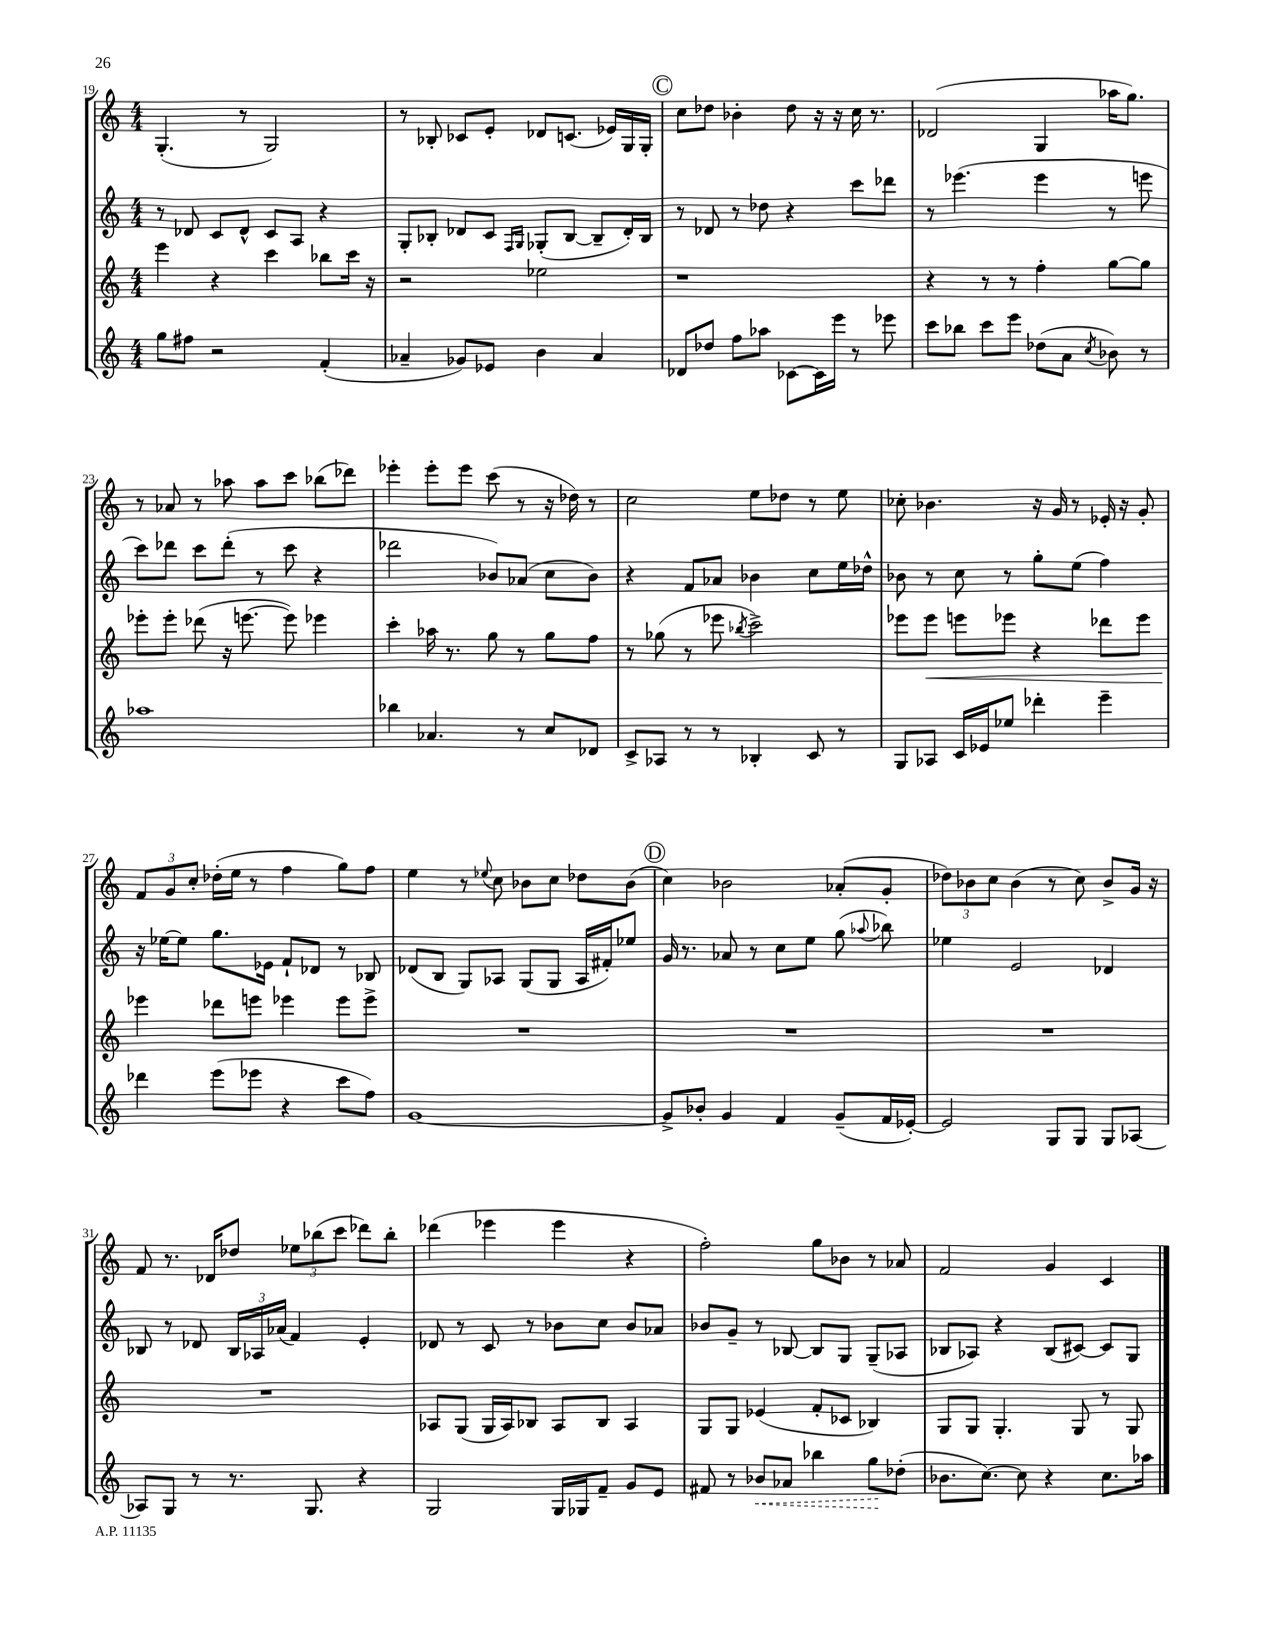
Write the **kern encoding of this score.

**kern	**dynam	**kern	**dynam	**kern	**kern
*part4	*part4	*part3	*part3	*part2	*part1
*staff4	*staff4	*staff3	*staff3	*staff2	*staff1
*clefG2	*	*clefG2	*	*clefG2	*clefG2
*k[]	*	*k[]	*	*k[]	*k[]
*M4/4	*	*M4/4	*	*M4/4	*M4/4
=19	=19	=19	=19	=19	=19
8gg\L	.	4eee\	.	8r	(4.G'/
8ff#X\J	.	.	.	8d-X/	.
2r	.	4r	.	8c/L	.
.	.	.	.	8d-^^/J	8r
.	.	4ccc\	.	8c/L	2G/)
.	.	.	.	8A/J	.
(4f'/	.	8bb-X\L	.	4r	.
.	.	16ccc\Jk	.	.	.
.	.	16r	.	.	.
=20	=20	=20	=20	=20	=20
4a-X~/	.	2r	.	8G'/L	8r
.	.	.	.	8B-X'/J	8B-X'/
8g-X/L)	.	.	.	8d-X/L	8c-X/L
8e-X/J	.	.	.	8c/J	8e'/J
.	.	.	.	16qqF/LL	.
.	.	.	.	16qqG/JJ	.
4b\	.	2ee-X\	.	(8G-X'/L	8d-X/L
.	.	.	.	[8B-/J	(8.cn/J
4a-/	.	.	.	8B-~/L]	.
.	.	.	.	.	16e-X/LL)
.	.	.	.	16d-'/L)	16G/
.	.	.	.	16B-/JJ	16G'/JJ
!!LO:REH:place=s1:t=C
=21	=21	=21	=21	=21	=21
8d-X/L	.	1r	.	8r	8cc\L
8dd-X/J	.	.	.	8d-X/	8dd-X\J
8ff\L	.	.	.	8r	4b-X'\
8aa-X\J	.	.	.	8dd-X\	.
[8c-X\L	.	.	.	4r	8dd-\
16c-\L]	.	.	.	.	16r
16eee\JJ	.	.	.	.	16r
8r	.	.	.	8ccc\L	16cc\
.	.	.	.	.	8.r
8eee-X\	.	.	.	8ddd-X\J	.
=22	=22	=22	=22	=22	=22
8ccc\L	.	4r	.	8r	(2d-X/
8bb-X\J	.	.	.	(4.eee-X\	.
8ccc\L	.	8r	.	.	.
8eee\J	.	8r	.	.	.
(8dd-X\L	.	4ff'\	.	4eee-\	4G/
8a\J	.	.	.	.	.
8qcc/	.	.	.	.	.
8b-X\)	.	[8gg\L	.	8r	16aa-X\KL
.	.	.	.	.	8.gg\J)
8r	.	8gg\J]	.	8eeen\	.
!!LO:LB:g=z
=23	=23	=23	=23	=23	=23
1aa-X	.	8eee-X'\L	.	8ccc\L)	8r
.	.	8eee-'\J	.	8ddd-X\J	8a-X/
.	.	(8ddd-X\	.	8ccc\L	8r
.	.	16r	.	(8ddd-'\J	8aa-X\
.	.	[8.eeen\	.	.	.
.	.	.	.	8r	8aa-\L
.	.	8eee\])	.	8ccc\	8ccc\J
.	.	4eee-X\	.	4r	(8bb-X\L
.	.	.	.	.	8ddd-X\J)
=24	=24	=24	=24	=24	=24
4bb-X\	.	4ccc'\	.	2ddd-X\	4eee-X'\
4.a-X/	.	16aa-X\	.	.	8eee-'\L
.	.	8.r	.	.	.
.	.	.	.	.	8eee-\J
.	.	8gg\	.	8b-X/L)	(8ccc\
8r	.	8r	.	(8a-X/J	8r
8cc/L	.	8gg\L	.	8cc\L	16r
.	.	.	.	.	16dd-X\)
8d-X/J	.	8ff\J	.	8b-\J)	8r
=25	=25	=25	=25	=25	=25
8c^/L	.	8r	.	4r	2cc\
8A-X/J	.	(8gg-X\	.	.	.
8r	.	8r	.	8f/L	.
8r	.	8eee-X\	.	8a-X/J	.
.	.	8qbb-X/	.	.	.
4B-X'/	.	2ccc^\)	.	4b-X\	8ee\L
.	.	.	.	.	8dd-X\J
8c/	.	.	.	8cc\L	8r
8r	.	.	.	16ee\L	8ee\
.	.	.	.	16dd-X^^\JJ	.
=26	=26	=26	=26	=26	=26
8G/L	.	8eee-X\L	.	8b-X\	8cc-X'\
!	!	!	!LO:HP:b	!	!
8A-X/J	.	8eee-\J	<	8r	4.b-X\
16c/LL	.	8eeen\L	.	8cc\	.
16e-X/J	.	.	.	.	.
8ee-X/J	.	8eee-X\J	.	8r	.
4ddd-X'\	.	4r	.	8gg'\L	16r
.	.	.	.	.	16g/
.	.	.	.	(8ee\J	8r
4eee~\	.	8ddd-X\L	.	4ff\)	16e-X'/
.	.	.	.	.	16r
.	.	8eee-\J	.	.	8g'/
!!LO:LB:g=z
=27	=27	=27	=27	=27	=27
4ddd-X\	.	4eee-X\	.	16r	12f/L
.	.	.	.	[16ee-X\KL	.
.	.	.	.	.	12g/
.	.	.	.	8ee-\J]	.
.	.	.	.	.	12cc'/J
(8eee\L	.	8ddd-X\L	[	8.gg\L	(16dd-X'\LL
.	.	.	.	.	16ee\JJ
8eee-X\J	.	8eeen\J	.	.	8r
.	.	.	.	16e-X\Jk	.
4r	.	4eee-X\	.	8f`/L	4ff\
.	.	.	.	8d-X/J	.
8ccc\L	.	8eee-\L	.	8r	8gg\L)
8ff\J)	.	8eee-^\J	.	8B-X/	8ff\J
=28	=28	=28	=28	=28	=28
[1g	.	1r	.	(8d-X/L	4ee\
.	.	.	.	8B/J	.
.	.	.	.	8G/L)	8r
.	.	.	.	.	8qqee-X/
.	.	.	.	8A-X/J	8cc\
.	.	.	.	(8G/L	8b-X\L
.	.	.	.	8G/J	8cc\J
.	.	.	.	16A-/LL	8dd-X\L
.	.	.	.	16f#X'/J)	.
.	.	.	.	8ee-X/J	(8b-\J
!!LO:REH:place=s1:t=D
=29	=29	=29	=29	=29	=29
8g^/L]	.	1r	.	16g/	4cc\)
.	.	.	.	8.r	.
8b-X'/J	.	.	.	.	.
4g/	.	.	.	8a-X/	2b-X\
.	.	.	.	8r	.
4f/	.	.	.	8cc\L	.
.	.	.	.	8ee\J	.
(8g~/L	.	.	.	(8gg\	(8a-X'/L
.	.	.	.	8qqaa-X/	.
16f/L	.	.	.	8bb-X\)	8g'/J
[16e-X'/JJ)	.	.	.	.	.
=30	=30	=30	=30	=30	=30
2e-/]	.	1r	.	4ee-X\	12dd-X\L)
.	.	.	.	.	12b-X\
.	.	.	.	.	12cc\J
.	.	.	.	2e/	(4b-\
8G/L	.	.	.	.	8r
8G/J	.	.	.	.	8cc\)
8G/L	.	.	.	4d-X/	8b-^/L
[8A-X/J	.	.	.	.	16g/Jk
.	.	.	.	.	16r
!!LO:LB:g=z
=31	=31	=31	=31	=31	=31
8A-X/L]	.	1r	.	8B-X/	8f/
8G/J	.	.	.	8r	8.r
8r	.	.	.	8d-X/	.
.	.	.	.	.	16d-X/KL
8.r	.	.	.	24B-/LL	8dd-X/J
.	.	.	.	24A-X/	.
.	.	.	.	(24a-X/JJ	.
.	.	.	.	4f/)	12ee-X\L
8.G/	.	.	.	.	.
.	.	.	.	.	(12bb-X\
.	.	.	.	.	12ccc\J
4r	.	.	.	4e'/	8ddd-X\L)
.	.	.	.	.	8bb-'\J
=32	=32	=32	=32	=32	=32
2G/	.	8A-X/L	.	8d-X/	(4ddd-X\
.	.	(8G/J	.	8r	.
.	.	16G/LL	.	8c/	4eee-X\
.	.	16A-/J)	.	.	.
.	.	8B-X/J	.	8r	.
16G/LL	.	8A-/L	.	8b-X\L	4eee-\
16G-X/J	.	.	.	.	.
8f~/J	.	8B-/J	.	8cc\J	.
8g/L	.	4A-/	.	8b-/L	4r
8e/J	.	.	.	8a-X/J	.
=33	=33	=33	=33	=33	=33
8f#X/	.	8G/L	.	8b-X/L	2ff'\)
8r	.	8G/J	.	8g~/J	.
!	!LO:HP:b	!	!	!	!
8b-X/L	<	(4e-X/	.	8r	.
8a-X/J	.	.	.	[8B-X/	.
4bb-X\	.	8f'/L	.	8B-/L]	8gg\L
.	.	8c-X/J	.	8G/J	8b-X\J
8gg\L	.	4B-X/)	.	(8G~/L	8r
(8dd-X'\J	[	.	.	8A-X/J	8a-X/
=34	=34	=34	=34	=34	=34
8.b-X\L	.	8G/L	.	8B-X/L	2f/
.	.	8G/J	.	8A-X/J)	.
[8.cc\J)	.	.	.	.	.
.	.	4.G'/	.	4r	.
8cc\]	.	.	.	.	.
4r	.	.	.	(8B-/L	4g/
.	.	8G/	.	[8c#X/J)	.
8.cc\L	.	8r	.	8c#/L]	4c/
.	.	8G/	.	8G/J	.
16aa-X\Jk	.	.	.	.	.
==	==	==	==	==	==
*-	*-	*-	*-	*-	*-
